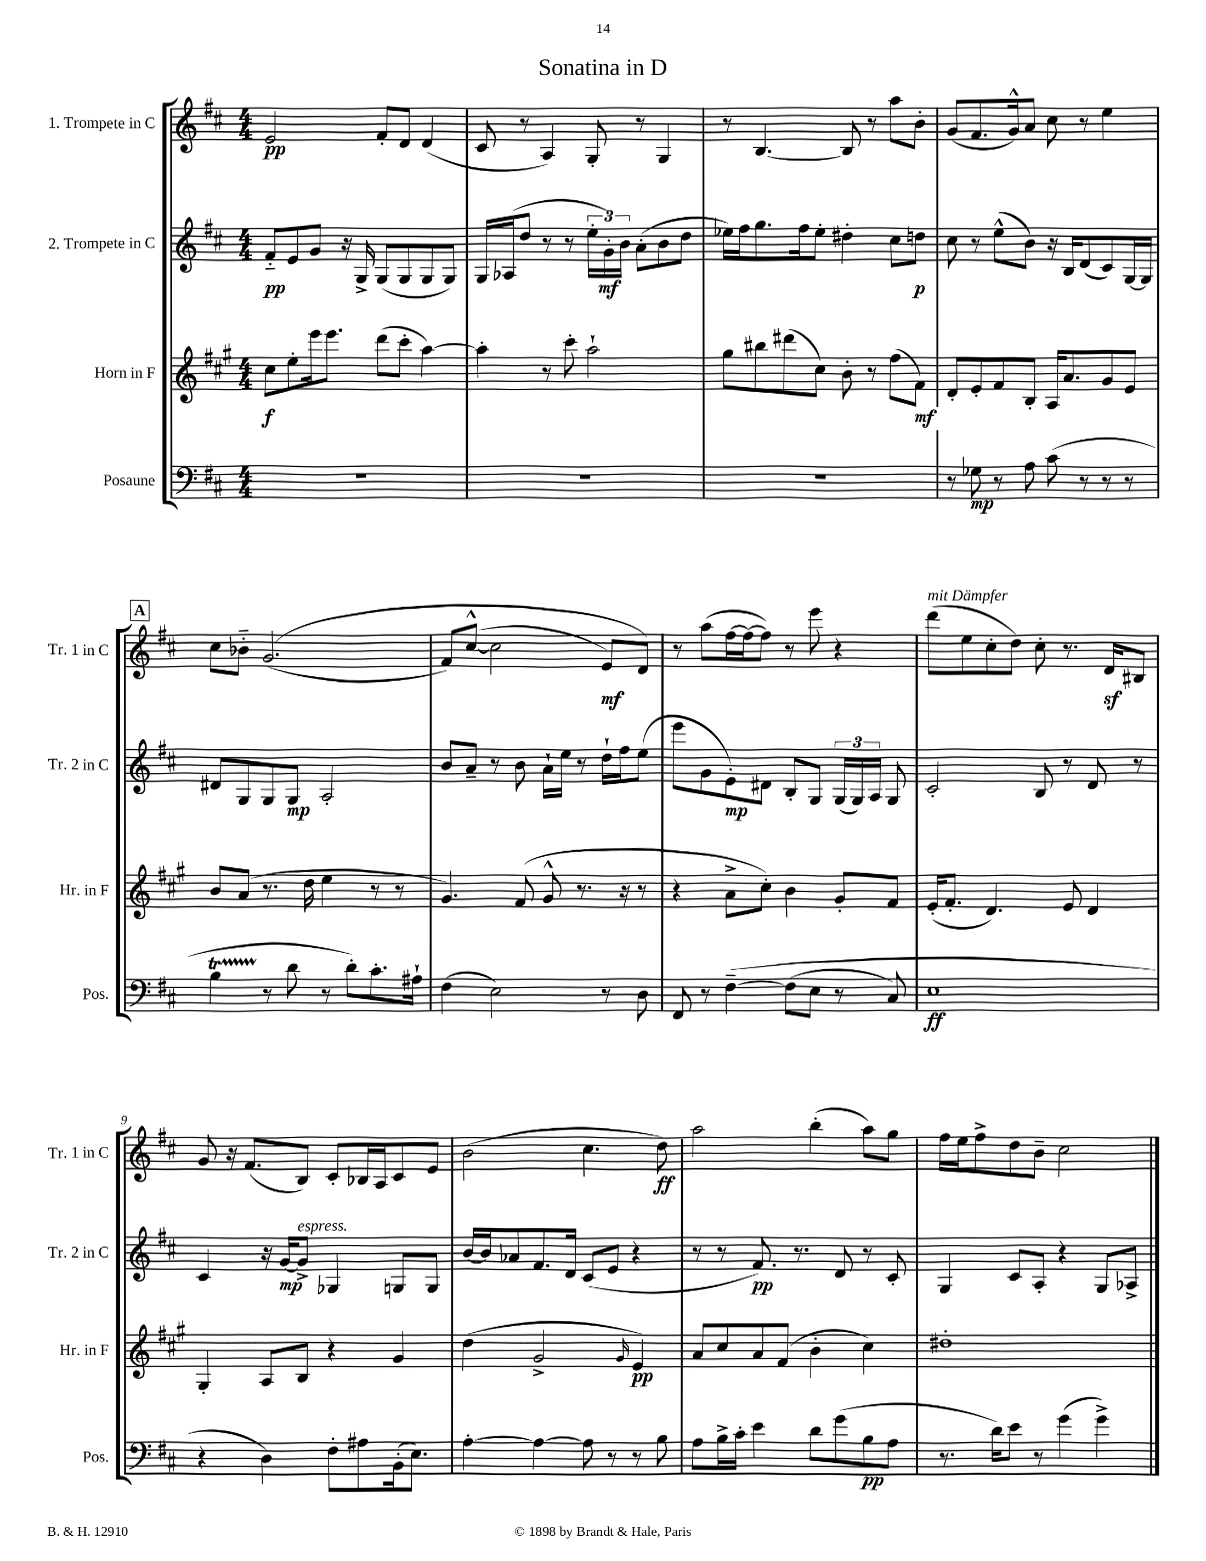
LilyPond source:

\header { title = "Sonatina in D" }
<<
\new StaffGroup <<
\new Staff = "s0" \with { instrumentName = "1. Trompete in C" shortInstrumentName = "Tr. 1 in C" } {
    \clef treble \key d \major \numericTimeSignature \time 4/4
    \autoBeamOff e'2\pp fis'8[-. d'8] d'4( |
    cis'8 r8 a4) g8-. r8 g4 |
    r8 b4.~ b8 r8 a''8[ b'8]-. |
    g'8[( fis'8. g'16-^) a'8] cis''8 r8 e''4 |
    \mark \markup { \box "A" } cis''8[ bes'8]-_ g'2.(\( |
    fis'8[) cis''8]~-^( cis''2 e'8[\mf) d'8]\) |
    r8 a''8[( fis''16~ fis''16~ fis''8]) r8 e'''8 r4 |
    d'''8[^\markup { \italic "mit Dämpfer" }( e''8 cis''8-. d''8]) cis''8-. r8. d'16[\sf bis8] |
    g'8 r16 fis'8.[( b8]) cis'8[-. bes16 a16 cis'8 e'8] |
    b'2( cis''4. d''8\ff) |
    a''2 b''4-.( a''8[) g''8] |
    fis''16[ e''16 fis''8-> d''8 b'8]-- cis''2 \bar "|." |
}
\new Staff = "s1" \with { instrumentName = "2. Trompete in C" shortInstrumentName = "Tr. 2 in C" } {
    \clef treble \key d \major \numericTimeSignature \time 4/4
    \autoBeamOff fis'8[-_\pp e'8 g'8] r16 g16-> g8[( g8 g8 g8]) |
    g16[ aes16( d''8] r8 r8 \tuplet 3/2 { e''16[-. g'16-.\mf) b'16] } a'8[-.( b'8 d''8] |
    ees''16[) fis''16 g''8. fis''16 ees''8]-. dis''4-. cis''8[ d''8]\p |
    cis''8 r8 e''8[-^( b'8]) r16 b16[ d'8( cis'8) g16~ g16] |
    \mark \markup { \box "A" } dis'8[ g8 g8 g8]\mp a2-. |
    b'8[ a'8]-- r8 b'8 a'16[-! e''16] r8 d''16[-! fis''16 e''8]( |
    e'''8[ g'8 e'8-.\mp) dis'8] b8[-. g8] \tuplet 3/2 { g16[( g16) a16] } g8 |
    cis'2-. b8 r8 d'8 r8 |
    cis'4 r16 g'16[~\mp g'8]->^\markup { \italic "espress." } ges4 g8[ g8] |
    b'16[~ b'16 aes'8 fis'8. d'16] cis'8[( e'8] r4 |
    r8 r8 fis'8.\pp) r8. d'8 r8 cis'8-. |
    g4 cis'8[ a8]-. r4 g8[ aes8]-> \bar "|." |
}
\new Staff = "s2" \with { instrumentName = "Horn in F" shortInstrumentName = "Hr. in F" } {
    \clef treble \key a \major \numericTimeSignature \time 4/4
    \autoBeamOff cis''8[\f e''8-. e'''16 e'''8.] d'''8[( cis'''8]-. a''4~) |
    a''4-. r8 cis'''8-. a''2-! |
    gis''8[ bis''8 dis'''8( cis''8]) b'8-. r8 fis''8[( fis'8]\mf) |
    d'8[-. e'8-. fis'8 b8]-. a16[ a'8. gis'8 e'8] |
    \mark \markup { \box "A" } b'8[ a'8]( r8. d''16 e''4 r8 r8 |
    gis'4.) fis'8( gis'8-^ r8. r16 r8 |
    r4 a'8[-> cis''8]-.) b'4 gis'8[-. fis'8] |
    e'16[-.( fis'8.]-. d'4.) e'8 d'4 |
    gis4-. a8[ b8] r4 gis'4 |
    d''4( gis'2-> \grace { gis'16 } e'4\pp) |
    a'8[ cis''8 a'8 fis'8]( b'4-. cis''4) |
    dis''1-. \bar "|." |
}
\new Staff = "s3" \with { instrumentName = "Posaune" shortInstrumentName = "Pos." } {
    \clef bass \key d \major \numericTimeSignature \time 4/4
    \autoBeamOff R1 |
    R1 |
    R1 |
    r8 ges8\mp r8 a8 cis'8( r8 r8 r8 |
    \mark \markup { \box "A" } b4\startTrillSpan r8\stopTrillSpan d'8 r8 d'8[-.) cis'8.-. ais16]-! |
    fis4( e2) r8 d8 |
    fis,8 r8 fis4~--\( fis8[( e8] r8 cis8) |
    e1\ff |
    r4 d4\) fis8[-. ais8 b,16-.( e8.]) |
    a4~-. a4~ a8 r8 r8 b8 |
    a8[ b16-> cis'16]-. e'4 d'8[ g'8( b8\pp a8] |
    r8. d'16[) e'8] r8 g'4( g'4->) \bar "|." |
}
>>
>>
